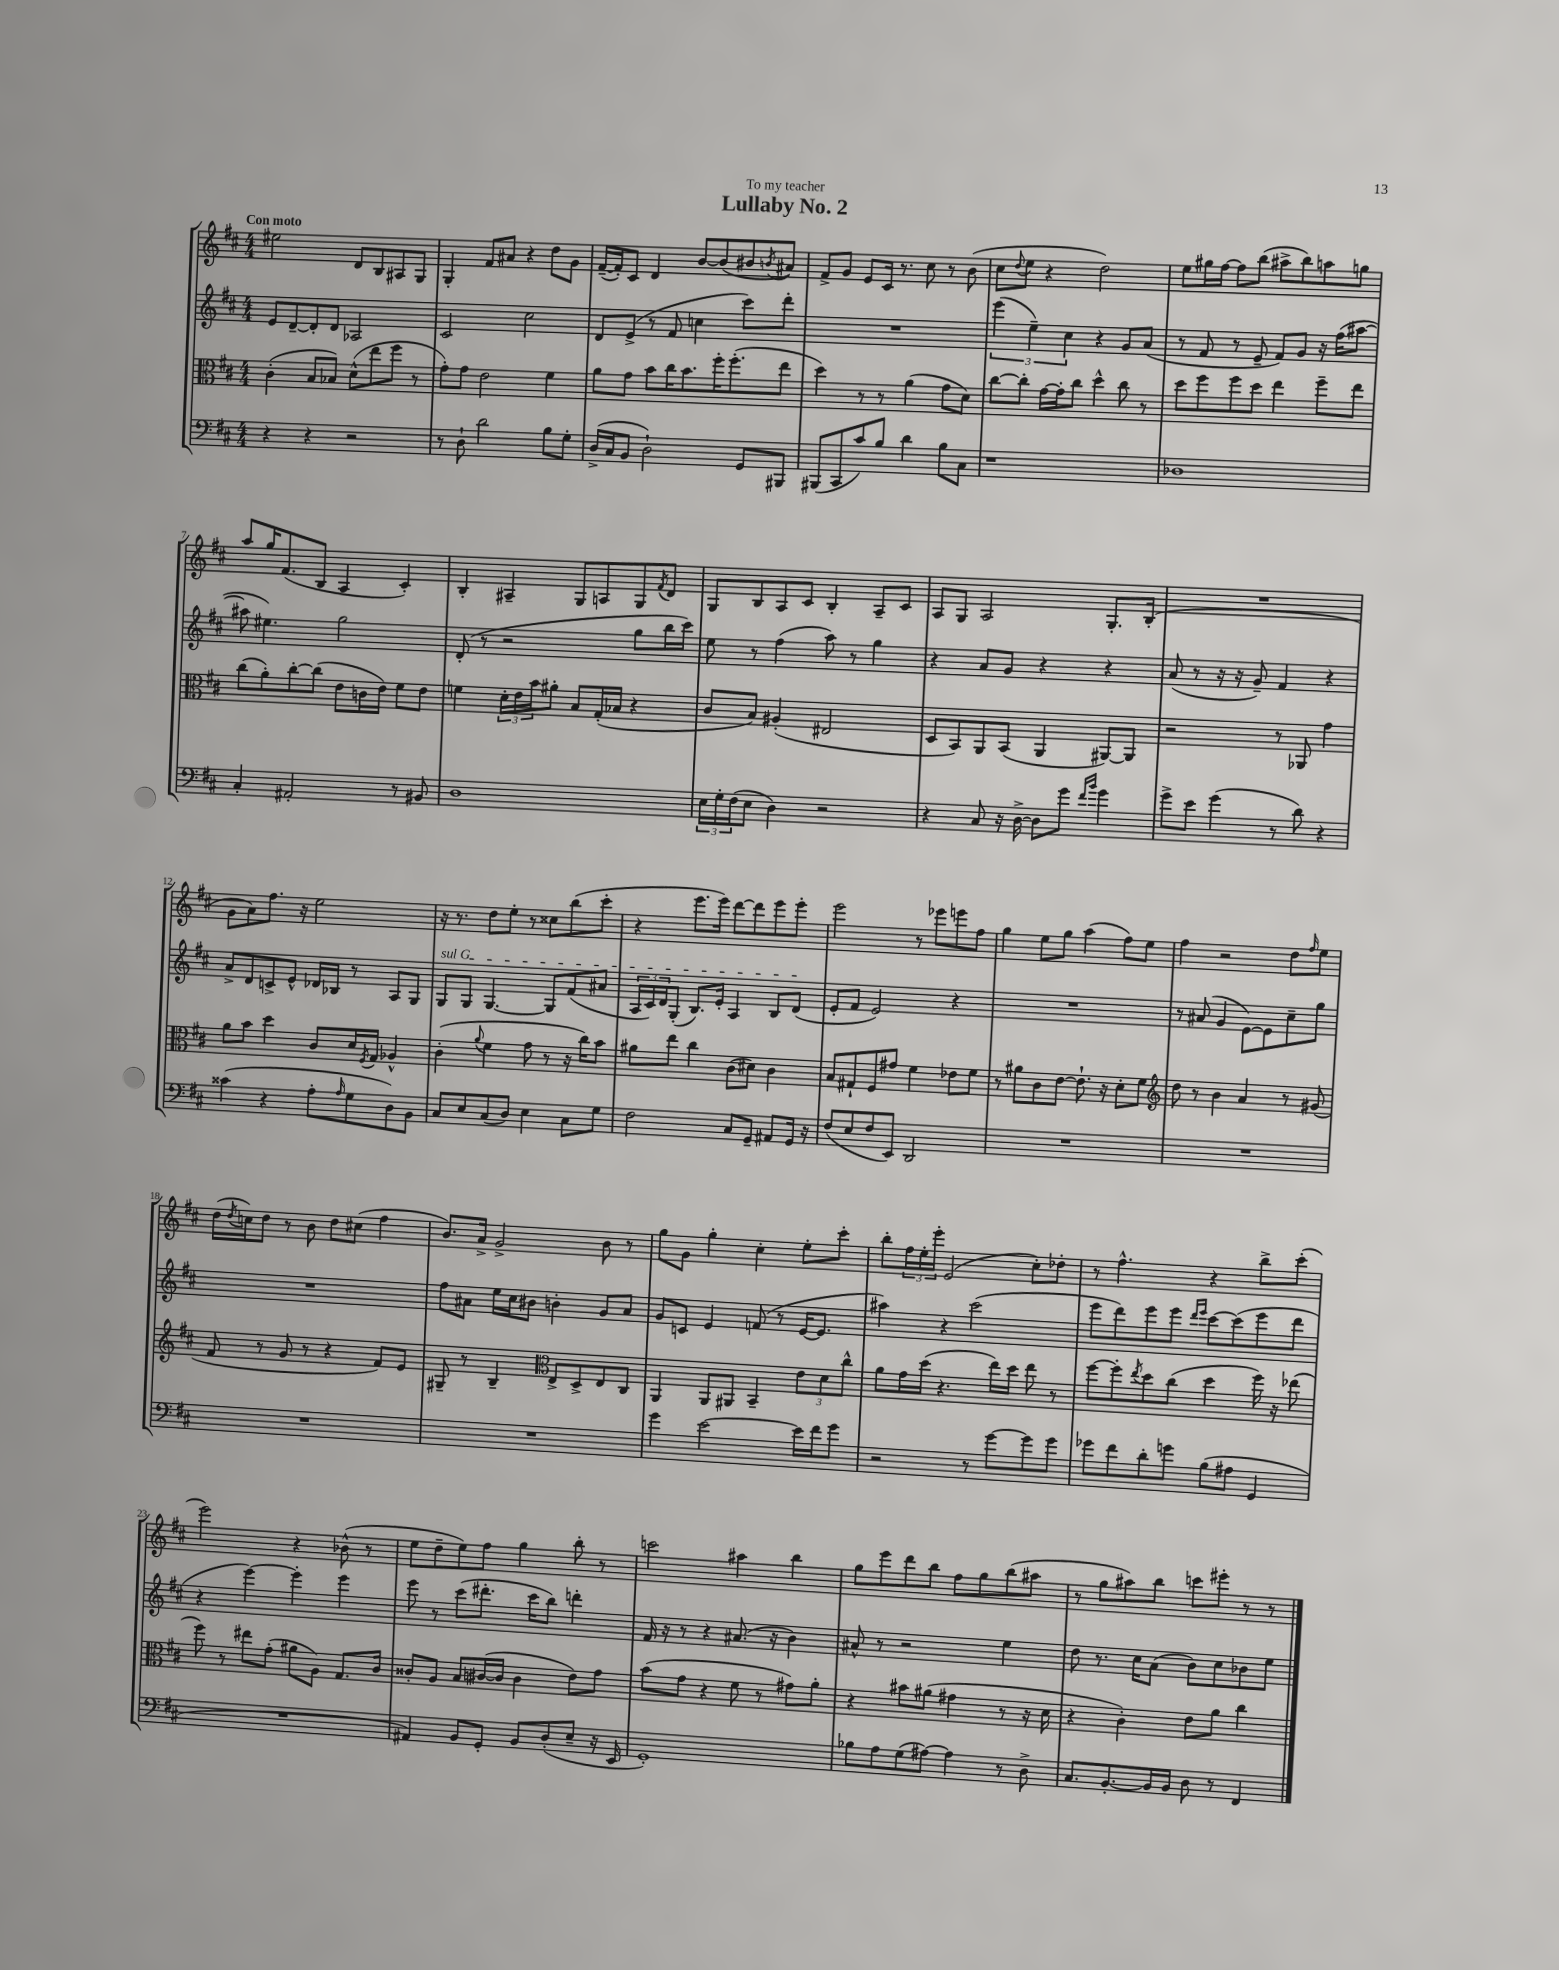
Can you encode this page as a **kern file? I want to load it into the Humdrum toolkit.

**kern	**kern	**kern	**kern
*part4	*part3	*part2	*part1
*staff4	*staff3	*staff2	*staff1
*clefF4	*clefC3	*clefG2	*clefG2
*k[f#c#]	*k[f#c#]	*k[f#c#]	*k[f#c#]
*M4/4	*M4/4	*M4/4	*M4/4
=1	=1	=1	=1
!	!	!	!LO:TX:a:B:t=Con moto
4r	(4c#'\	8e/L	2ee#X\
.	.	[8d~/	.
4r	8B/L	8d'/]	.
.	8B-X/J)	8d/J	.
2r	(8d^^\L	2A-X/	8d/L
.	8ee\	.	8B/
.	8ff#\J	.	8A#X/
.	8r	.	8G/J
=2	=2	=2	=2
8r	8g'\L)	2c#/	4G'/
8D`\	8g\J	.	.
2d\	2e\	.	8f#/L
.	.	.	8a#X/J
.	.	2cc#\	4r
8B\L	4f#\	.	8dd\L
8G'\J	.	.	8g\J
=3	=3	=3	=3
(16D^/LL	8a\L	8d/L	([16f#~/LL
16C#/J	.	.	16f#'/J])
8BB/J	8g\J	(8e^/J	8c#/J
2D`\)	8b\L	8r	4d/
.	16cc#\K	8f#/	.
.	8.b\	.	.
.	.	4ccn\	[8b/L
.	16ff#'\K	.	(8b/]
.	(8.ff#'\	.	.
8GG/L	.	8ccc#\L)	8b#X/
.	.	.	8qbn/
8BBB#X/J	8ee\J	8ddd'\J	8a#X/J)
=4	=4	=4	=4
(8BBB#X/L	4dd\)	1r	8f#^/L
8CC#/	.	.	8g/J
8c#/)	8r	.	8e/L
8B/J	8r	.	16c#/Jk
.	.	.	8.r
4d\	(4a\	.	.
.	.	.	8cc#\
8B\L	8g\L	.	8r
8C#\J	8d\J)	.	(8b\
=5	=5	=5	=5
1r	[8cc#\L	(6eee\	8cc#\L
.	.	.	8qqdd/
.	8cc#'\J]	.	8ee\J
.	.	6ee~\)	.
.	[16g\LL	.	4r
.	16g'\J]	.	.
.	.	6cc#\	.
.	8cc#\J	.	.
.	4dd^^\	4r	2dd\)
.	8cc#\	8g/L	.
.	8r	(8a/J	.
=6	=6	=6	=6
1D-X	8dd\L	8r	8ee\L
.	8ff#\	8f#/	16gg#X\L
.	.	.	[16ff#\JJ
.	8ff#\	8r	8ff#\L]
.	8dd\J	8e~/	(8bb\J
.	4ee\	8f#/L)	8aa#X^\L
.	.	8g/J	8bb\)
.	8ff#~\L	16r	8aan\
.	.	(16ff#\KL	.
.	8ee\J	[8aa#X\J	8ggn\J
!!LO:LB:g=z
=7	=7	=7	=7
4C#'/	(8cc#\L	8aa#X\]	8aa/L
.	8a'\)	4.ee#X\)	16gg/K
.	.	.	(8.f#/
2AA#X'/	[8cc#'\	.	.
.	(8cc#\J]	.	8B/J
.	8e\L	2gg\	4A/
.	16cn\L	.	.
.	16e\JJ)	.	.
8r	8f#\L	.	4c#'/)
8BB#X/	8e\J	.	.
=8	=8	=8	=8
1D	4fn\	(8d'/	4B'/
.	.	8r	.
.	24d'\LL	2r	4A#X~/
.	24e\	.	.
.	24b\J	.	.
.	8a#X'\J	.	.
.	8B/L	.	8G/L
.	(16G'/L	.	8An/
.	16B-X/JJ	.	.
.	4r	8gg\L	8G/
.	.	.	8qf#/
.	.	16bb\L	8d/J
.	.	16ccc#\JJ)	.
=9	=9	=9	=9
24E\LL	8c#/L	8ee\	8G/L
24G'\	.	.	.
(24F#\J	.	.	.
8E\J	8B/J)	8r	8B/
4D\)	(4A#X'/	(4ff#\	8A/
.	.	.	8c#/J
2r	2E#X/	8aa\)	4B'/
.	.	8r	.
.	.	4gg\	8A~/L
.	.	.	8c#/J
=10	=10	=10	=10
4r	8D/L	4r	8A/L
.	8BB/)	.	8G/J
8C#/	8AA/	8a/L	2A/
16r	(8BB/J	8g/J	.
[16D^\	.	.	.
8D\L]	4AA/	4r	.
8g\J	.	.	.
16qqf#/LL	.	.	.
16qqb/JJ	.	.	.
4g\	[8AA#X/L)	4r	8.G'/L
.	8AA#/J]	.	.
.	.	.	(16B'/Jk
=11	=11	=11	=11
8g^\L	2r	(8a/	1r
8e\J	.	8r	.
(4g\	.	16r	.
.	.	16r	.
.	.	8g~/)	.
8r	8r	4f#/	.
8d\)	8AA-X/	.	.
4r	4g\	4r	.
!!LO:LB:g=z
=12	=12	=12	=12
(4c##X\	8a\L	8a^/L	8g\L
.	8b\J	8d/	8a\)
4r	4dd\	8cn^/	8.ff#\J
.	.	8e^^/J	.
.	.	.	16r
8A'\L	8c#/L	16d-X/LL	2ee\
.	.	16B-X/JJ	.
16qqA/	.	.	.
8G\	16d/L	8r	.
.	8qF#/	.	.
.	16G/JJ	.	.
8D\)	4A-X^^/	8A/L	.
8BB\J	.	8G/J	.
=13	=13	=13	=13
!	!	!LO:TX:a:i:t=sul G	!
8C#/L	(4c#'\	8G/L	16r
.	.	.	8.r
8E/	.	8G/J	.
.	8qqa/	.	.
(8C#/	4f#\	[4.G/	8dd\L
8D/J)	.	.	8ee'\J
4E\	8g\	.	8r
.	8r	8G/L]	8cc##X\L
8C#\L	16r	(8f#/	(8bb\
.	16cc#\KL)	.	.
8G\J	8b\J	8a#X/J	8ccc#'\J
=14	=14	=14	=14
2F#\	8a#X\L	24A/LL	4r
.	.	24c#/)	.
.	.	24d/J	.
.	8ee\J	(8G'/J	.
.	4cc#\	8.B/L)	8.eee\L
.	.	16e'/Jk	16eee\Jk)
8C#/L	(8c#\L	4A/	[8ddd\L
8GG~/J	8d#X\J)	.	8ddd\]
8AA#X/L	4c#\	8B/L	8eee\
16GG/Jk	.	(8d/J	8eee'\J
16r	.	.	.
=15	=15	=15	=15
(8F#/L	8B/L	8e'/L	2eee\
8E/	8G#X`/	8f#/J	.
8F#/	8F#/	2e/)	.
8EE/J)	8g#X/J	.	.
2DD/	4f#\	.	8r
.	.	.	8eee-X\L
.	8e-X\L	4r	8eeen\
.	8f#\J	.	8ff#\J
=16	=16	=16	=16
1r	8r	1r	4gg\
.	8a#X\L	.	.
.	8c#\	.	8ee\L
.	[8e\J	.	8gg\J
.	8.e`\]	.	(4aa\
.	16r	.	.
.	8d'\L	.	8ff#\L)
.	8f#\J	.	8ee\J
=17	=17	=17	=17
*	*clefG2	*	*
1r	8dd\	8r	4ff#\
.	8r	(8a#X/	.
.	4b\	4g/	2r
.	4a/	[8e\L)	.
.	.	8e\]	.
.	8r	8cc#~\	8dd\L
.	.	.	16qqff#/
.	(8g#X/	8gg\J	8ee\J
!!LO:LB:g=z
=18	=18	=18	=18
1r	8f#/	1r	(16dd\LL
.	.	.	8qdd/
.	.	.	16ccn\J)
.	8r	.	8dd\J
.	8g/	.	8r
.	8r	.	8b\
.	4r	.	8dd\L
.	.	.	(8cc#X\J
.	8f#/L)	.	4ff#\
.	8e/J	.	.
=19	=19	=19	=19
1r	8G#X~/	8ff#\L	8.b/L)
.	8r	8a#X\J	.
.	.	.	16a^/Jk
.	4B~/	16ee\LL	2g^/
.	.	16cc#\J	.
.	.	8b#X\J	.
*	*clefC3	*	*
.	8E^/L	4bn'\	.
.	8D^/	.	.
.	8E/	8g/L	8b\
.	8C#/J	8a#/J	8r
=20	=20	=20	=20
4g\	4AA/	8g/L	8gg\L
.	.	8cn/J	8g\J
[2e\	8AA/L	4e/	4gg'\
.	8AA#X/J	.	.
.	4BB~/	(8fn/	4cc#'\
.	.	8r	.
16e\LL]	12e\L	[16e/KL	8ee'\L
16f#\J	.	8.e/J]	.
.	12d\	.	.
8g\J	.	.	8ccc#'\J
.	12cc#^^\J	.	.
=21	=21	=21	=21
2r	8a\L	4aa#X\)	8bb'\L
.	16g\L	.	24ff#\L
.	.	.	24ee'\
.	(16dd\JJ	.	.
.	.	.	24eee'\JJ
.	4.r	4r	(2e/
8r	.	(2ccc#\	.
[8g\L	16ee\LL)	.	.
.	16dd\JJ	.	.
8g\]	8ee\	.	8cc#'\L)
8g\J	8r	.	8dd-X'\J
=22	=22	=22	=22
8g-X\L	[8ff#\L	8eee\L	8r
8f#\	8ff#'\]	8ddd\)	4.ff#^^\
.	8qee/	.	.
8d'\	8dd\	8eee\	.
8gn\J	(8cc#\J	8eee\J	.
.	.	16qqddd/LL	.
.	.	16qqeee/JJ	.
(8B\L	4dd\	[8ccc#\L	4r
8A#X\J	.	(8ccc#\]	.
4GG/	16ff#\)	8eee\	8bb^\L
.	16r	.	.
.	(8ee-X\	8ddd\J	(8ccc#'\J
!!LO:LB:g=z
=23	=23	=23	=23
1r	8ff#\)	4r	2eee\)
.	8r	.	.
.	8ee#X\L	[4eee\)	.
.	(8g'\J	.	.
.	8a#X\L	4eee'\]	4r
.	8A\J)	.	.
.	8.G/L	4eee\	(8b-X^^\
.	.	.	8r
.	16c#/Jk	.	.
=24	=24	=24	=24
4AA#X/)	8c##X'/L	8eee\	8ee\L
.	8A/J	8r	8dd~\
8BB/L	8B/L	(8ccc#\L	8ee\)
8GG'/J	([16c#X/L	8.ddd#X'\J	8ff#\J
.	16c#/JJ]	.	.
8BB/L	4c#\	.	4gg\
.	.	16ccc#\KL	.
(8D'/	.	8bb\J)	.
8E~/J	8e\L)	4dddn'\	8bb'\
16r	8g\J	.	8r
16EE/	.	.	.
=25	=25	=25	=25
1GG')	(8b\L	16f#/	2cccn\
.	.	16r	.
.	8g\J	8r	.
.	4r	4r	.
.	8f#\	(8.a#X/	4aa#X\
.	8r	.	.
.	.	16r	.
.	8g#X\L)	4b\)	4bb\
.	8a'\J	.	.
=26	=26	=26	=26
8B-X\L	4r	8a#X^^/	8gg\L
8A\	.	8r	8eee\
(8G\	8b#X\L	2r	8ddd\
[8A#X\J)	(8a#X\J	.	8bb\J
4A#\]	4g#X\	.	8ff#\L
.	.	.	8gg\
8r	8r	4ee\	(8bb\
8D^\	16r	.	8aa#X\J
.	16d\	.	.
=27	=27	=27	=27
8.C#/L	4r	8dd\	8r
.	.	8.r	8gg\L
[8.BB'/	.	.	.
.	4c#'\)	.	8aa#X\)
.	.	16cc#\KL	.
16BB/L]	.	(8a\J	8bb\J
16BB/JJ	.	.	.
8D\	8e\L	8b\L)	8cccn\L
8r	8a\J	8cc#\	8eee#X'\J
4FF#/	4cc#\	8b-X\	8r
.	.	8ee\J	8r
==	==	==	==
*-	*-	*-	*-
